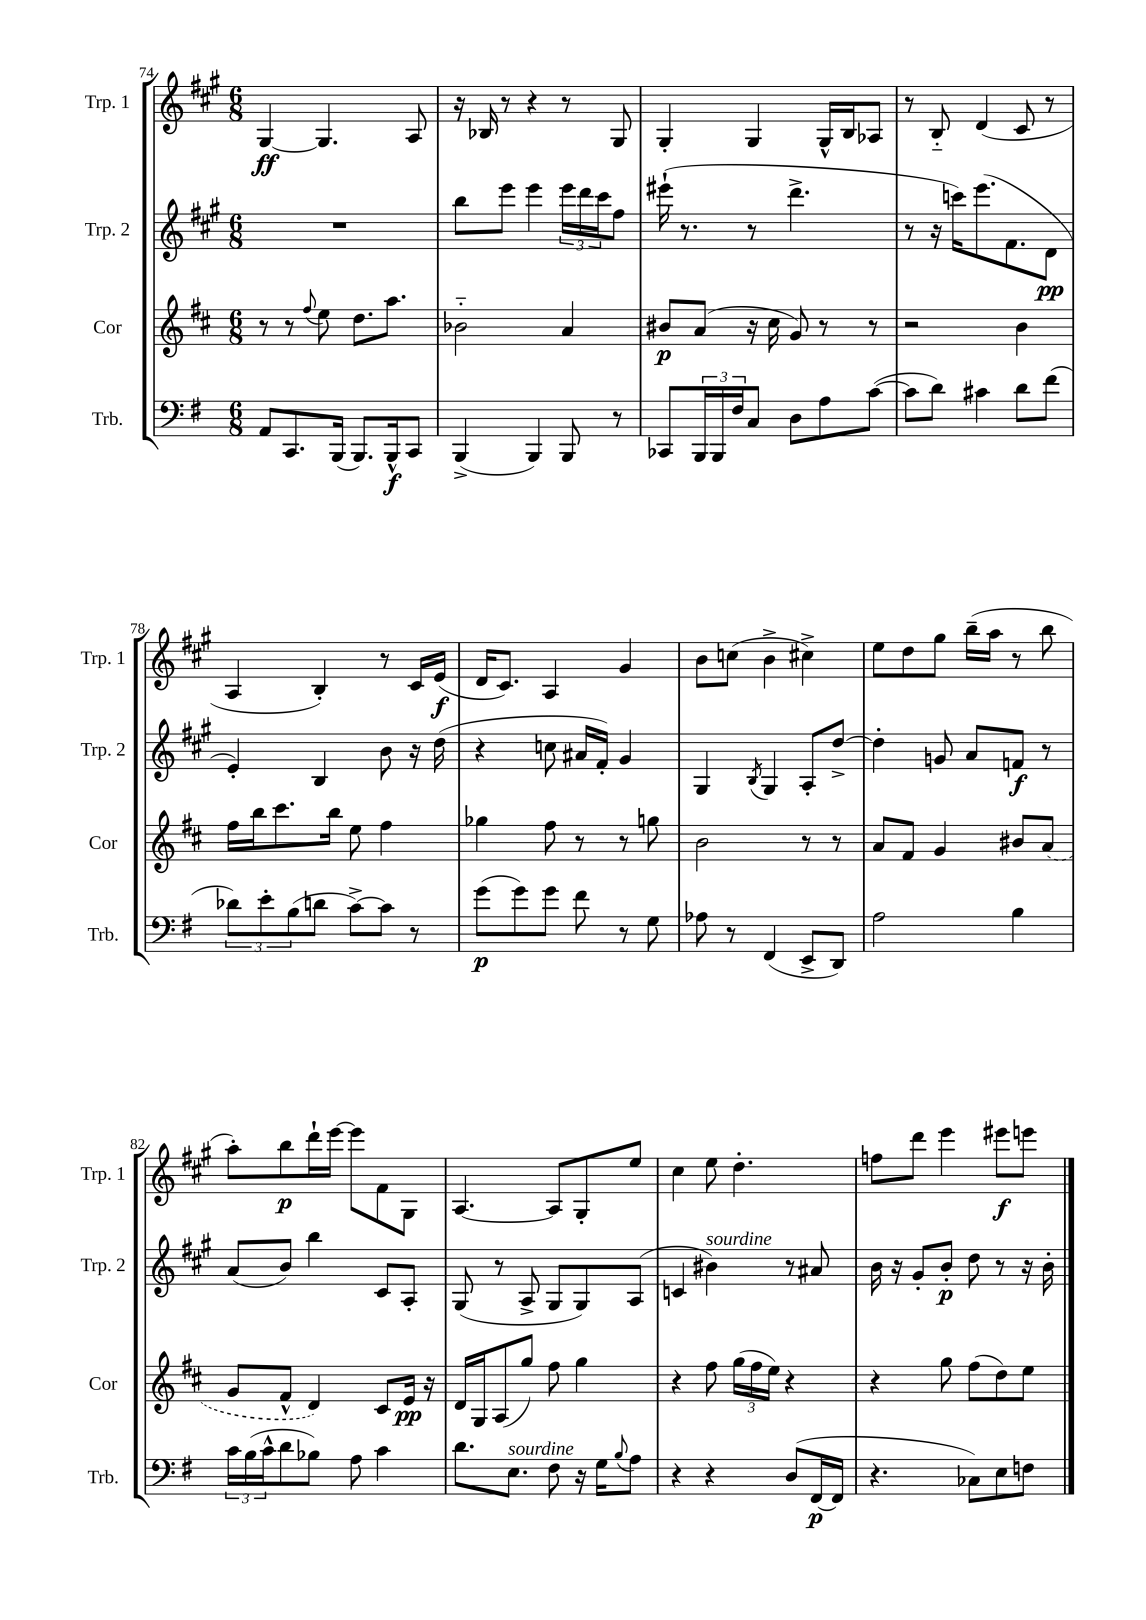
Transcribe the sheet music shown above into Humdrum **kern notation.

**kern	**dynam	**kern	**dynam	**kern	**dynam	**kern	**dynam
*part4	*part4	*part3	*part3	*part2	*part2	*part1	*part1
*staff4	*staff4	*staff3	*staff3	*staff2	*staff2	*staff1	*staff1
*I"Trb.	*	*I"Cor	*	*I"Trp. 2	*	*I"Trp. 1	*
*I'Trb.	*	*I'Cor	*	*I'Trp. 2	*	*I'Trp. 1	*
*clefF4	*	*clefG2	*	*clefG2	*	*clefG2	*
*k[f#]	*	*k[f#c#]	*	*k[f#c#g#]	*	*k[f#c#g#]	*
*M6/8	*	*M6/8	*	*M6/8	*	*M6/8	*
=74	=74	=74	=74	=74	=74	=74	=74
8AA/L	.	8r	.	2.r	.	[4G#/	ff
8.CC/	.	8r	.	.	.	.	.
.	.	8qqff#/	.	.	.	.	.
.	.	8ee\	.	.	.	4.G#/]	.
(16BBB/Jk	.	.	.	.	.	.	.
8.BBB/L)	.	8.dd\L	.	.	.	.	.
16BBB^^/k	f	8.aa\J	.	.	.	.	.
8CC/J	.	.	.	.	.	8A/	.
=75	=75	=75	=75	=75	=75	=75	=75
(4BBB^/	.	2b-X\	.	8bb\L	.	16r	.
.	.	.	.	.	.	16B-X/	.
.	.	.	.	8eee\J	.	8r	.
4BBB/)	.	.	.	4eee\	.	4r	.
8BBB/	.	4a/	.	24eee\LL	.	8r	.
.	.	.	.	24ddd\	.	.	.
.	.	.	.	24ccc#\J	.	.	.
8r	.	.	.	8ff#\J	.	8G#/	.
=76	=76	=76	=76	=76	=76	=76	=76
8CC-X/L	.	8b#X/L	p	(16eee#X`\	.	4G#'/	.
.	.	.	.	8.r	.	.	.
24BBB/L	.	(8a/J	.	.	.	.	.
24BBB/	.	.	.	.	.	.	.
24F#/J	.	.	.	.	.	.	.
8C/J	.	16r	.	8r	.	4G#/	.
.	.	16cc#\	.	.	.	.	.
8D\L	.	8g/)	.	4.ddd^\	.	.	.
8A\	.	8r	.	.	.	16G#^^/LL	.
.	.	.	.	.	.	16B/J	.
([8c\J	.	8r	.	.	.	8A-X/J	.
=77	=77	=77	=77	=77	=77	=77	=77
8c\L]	.	2r	.	8r	.	8r	.
8d\J)	.	.	.	16r	.	8B/	.
.	.	.	.	16cccn\KL)	.	.	.
4c#X\	.	.	.	(8.eee\	.	(4d/	.
.	.	.	.	8.f#\	.	.	.
8d\L	.	4b\	.	.	.	8c#/	.
(8f#\J	.	.	.	8d\J	pp	8r	.
!!LO:LB:g=z
=78	=78	=78	=78	=78	=78	=78	=78
12d-X\L)	.	16ff#\LL	.	4e'/)	.	4A/	.
.	.	16bb\J	.	.	.	.	.
12e'\	.	.	.	.	.	.	.
.	.	8.ccc#\	.	.	.	.	.
(12B\	.	.	.	.	.	.	.
8dn\J	.	.	.	4B/	.	4B'/)	.
.	.	16bb\Jk	.	.	.	.	.
[8c^\L)	.	8ee\	.	.	.	.	.
8c\J]	.	4ff#\	.	8b\	.	8r	.
8r	.	.	.	16r	.	16c#/LL	.
.	.	.	.	(16dd\	.	(16e/JJ	f
=79	=79	=79	=79	=79	=79	=79	=79
(8g\L	p	4gg-X\	.	4r	.	16d/KL	.
.	.	.	.	.	.	8.c#/J)	.
8g\)	.	.	.	.	.	.	.
8g\J	.	8ff#\	.	8ccn\	.	4A/	.
8f#\	.	8r	.	16a#X/LL	.	.	.
.	.	.	.	16f#'/JJ)	.	.	.
8r	.	8r	.	4g#/	.	4g#/	.
8G\	.	8ggn\	.	.	.	.	.
=80	=80	=80	=80	=80	=80	=80	=80
8A-X\	.	2b\	.	4G#/	.	8b\L	.
8r	.	.	.	.	.	(8ccn\J	.
.	.	.	.	8qB/	.	.	.
(4FF#/	.	.	.	4G#/	.	4b^\	.
8EE^/L	.	8r	.	8A'/L	.	4cc#X^\)	.
8DD/J)	.	8r	.	[8dd^/J	.	.	.
=81	=81	=81	=81	=81	=81	=81	=81
2A\	.	8a/L	.	4dd'\]	.	8ee\L	.
.	.	8f#/J	.	.	.	8dd\	.
.	.	4g/	.	8gn/	.	8gg#\J	.
.	.	.	.	8a/L	.	(16bb~\LL	.
.	.	.	.	.	.	16aa\JJ	.
4B\	.	8b#X/L	.	8fn/J	f	8r	.
.	.	(8a/J	.	8r	.	8bb\	.
!!LO:LB:g=z
=82	=82	=82	=82	=82	=82	=82	=82
24c\LL	.	8g/L	.	(8a/L	.	8aa'\L)	.
(24B\	.	.	.	.	.	.	.
24c^^\J	.	.	.	.	.	.	.
8d\	.	8f#^^/J	.	8b/J)	.	8bb\	p
8B-X\J)	.	4d/)	.	4bb\	.	16ddd`\L	.
.	.	.	.	.	.	[16eee\JJ	.
8A\	.	.	.	.	.	8eee\L]	.
4c\	.	8c#/L	.	8c#/L	.	8f#\	.
.	.	16e/Jk	pp	8A'/J	.	8G#\J	.
.	.	16r	.	.	.	.	.
=83	=83	=83	=83	=83	=83	=83	=83
8.d\L	.	16d/LL	.	(8G#/	.	[4.A/	.
.	.	16G/J	.	.	.	.	.
.	.	(8A/	.	8r	.	.	.
!LO:TX:a:i:t=sourdine	!	!	!	!	!	!	!
8.E\J	.	.	.	.	.	.	.
.	.	8gg/J)	.	8A^/	.	.	.
8F#\	.	8ff#\	.	8G#/L	.	8A/L]	.
16r	.	4gg\	.	8G#/)	.	8G#'/	.
16G\KL	.	.	.	.	.	.	.
8qqB/	.	.	.	.	.	.	.
8A\J	.	.	.	(8A/J	.	8ee/J	.
=84	=84	=84	=84	=84	=84	=84	=84
4r	.	4r	.	4cn/	.	4cc#\	.
!	!	!	!	!LO:TX:a:i:t=sourdine	!	!	!
4r	.	8ff#\	.	4b#X\)	.	8ee\	.
.	.	(24gg\LL	.	.	.	4.dd'\	.
.	.	24ff#\	.	.	.	.	.
.	.	24ee\JJ)	.	.	.	.	.
(8D/L	.	4r	.	8r	.	.	.
[16FF#/L	p	.	.	8a#X/	.	.	.
16FF#/JJ]	.	.	.	.	.	.	.
=85	=85	=85	=85	=85	=85	=85	=85
4.r	.	4r	.	16b\	.	8ffn\L	.
.	.	.	.	16r	.	.	.
.	.	.	.	8g#'/L	.	8ddd\J	.
.	.	8gg\	.	8b'/J	p	4eee\	.
8C-X\L)	.	(8ff#\L	.	8dd\	.	.	.
8E\	.	8dd\)	.	8r	.	8eee#X\L	f
8Fn\J	.	8ee\J	.	16r	.	8eeen\J	.
.	.	.	.	16b'\	.	.	.
==	==	==	==	==	==	==	==
*-	*-	*-	*-	*-	*-	*-	*-
